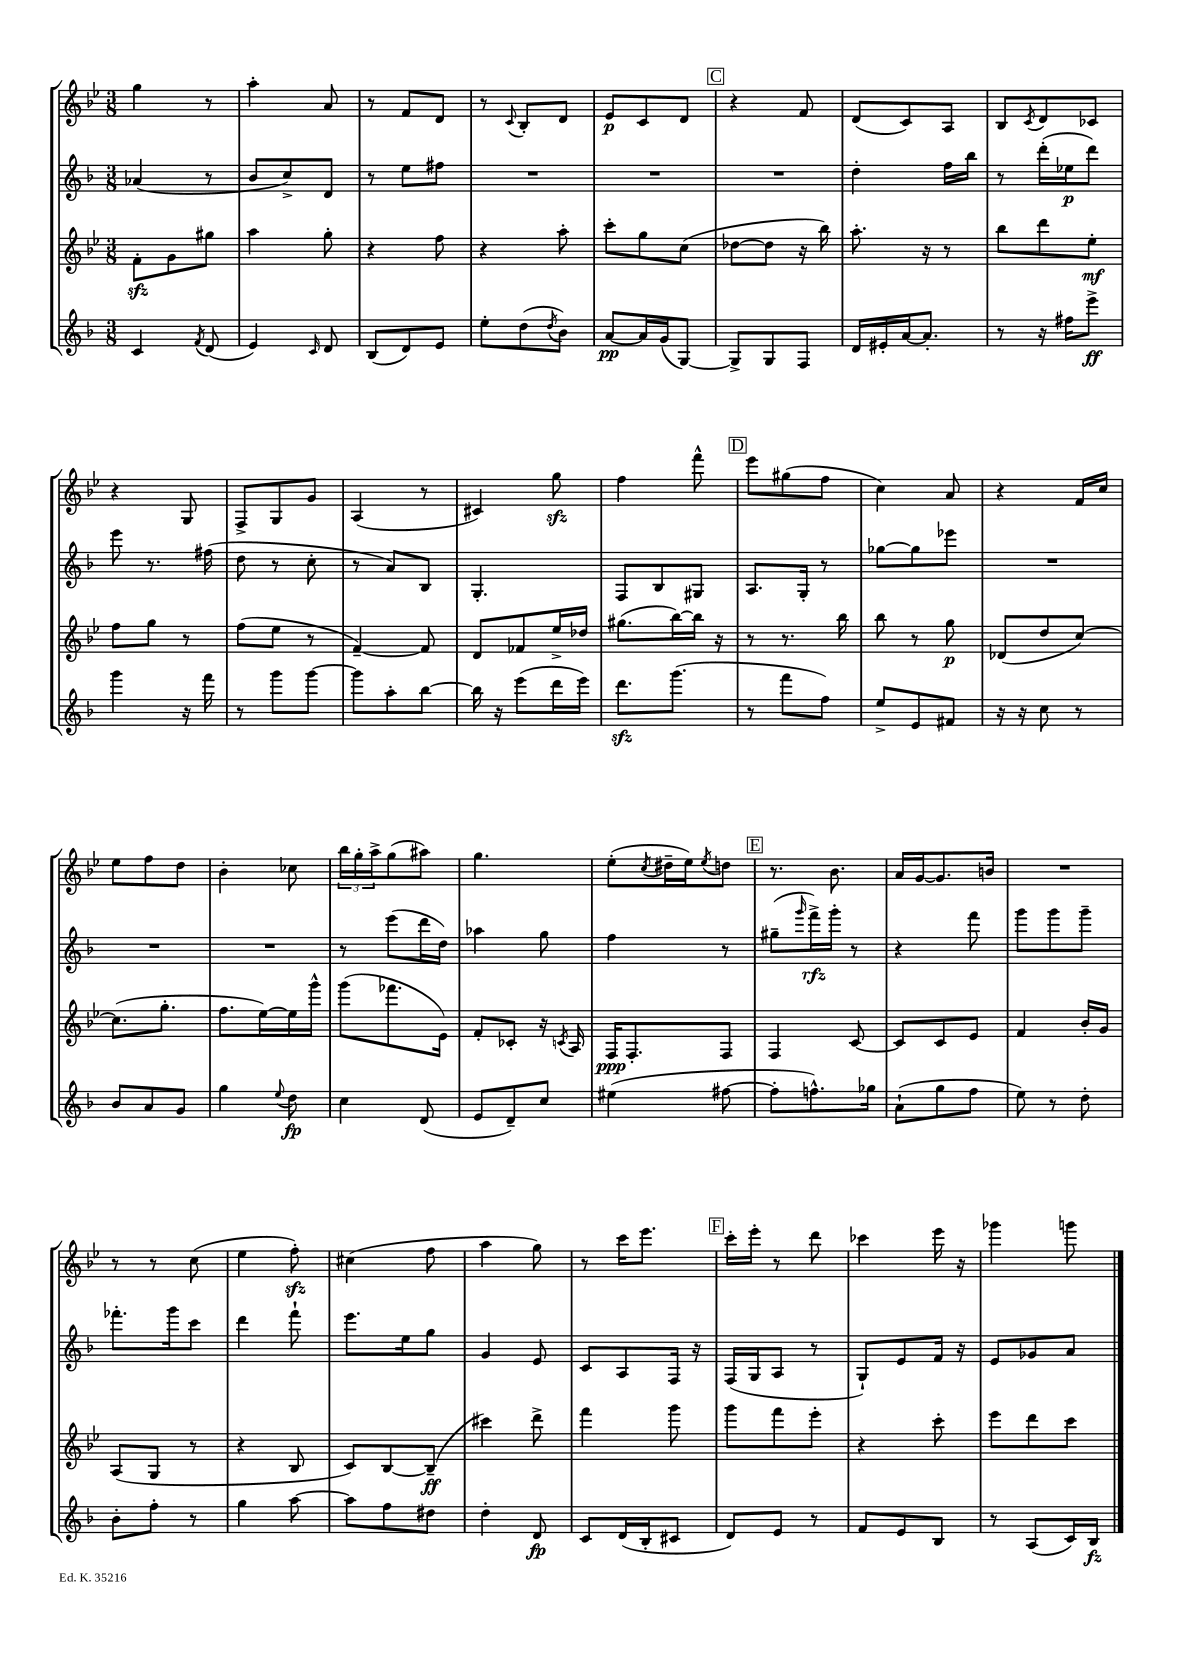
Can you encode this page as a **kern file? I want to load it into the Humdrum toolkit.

**kern	**kern	**kern	**kern
*staff4	*staff3	*staff2	*staff1
*clefG2	*clefG2	*clefG2	*clefG2
*k[b-]	*k[b-e-]	*k[b-]	*k[b-e-]
*M3/8	*M3/8	*M3/8	*M3/8
4c/	8f'\L	(4a-/	4gg\
.	8g\	.	.
8qf/	.	.	.
(8d/	8gg#\J	8r	8r
=	=	=	=
4e/)	4aa\	8b-/L	4aa'\
.	.	8cc^/)	.
16qqc/	.	.	.
8d/	8gg'\	8d/J	8a/
=	=	=	=
(8B-/L	4r	8r	8r
8d/)	.	8ee\L	8f/L
8e/J	8ff\	8ff#\J	8d/J
=	=	=	=
8ee'\L	4r	4.r	8r
.	.	.	8qqc/
(8dd\	.	.	8B-'/L
8qdd/	.	.	.
8b-\J)	8aa'\	.	8d/J
=	=	=	=
[8a/L	8ccc'\L	4.r	8e-/L
16a/]L	8gg\	.	8c/
(16g/J	.	.	.
[8G/J)	(8cc\J	.	8d/J
=	=	=	=
8G^/]L	[8dd-\L	4.r	4r
8G/	8dd-\]J	.	.
8F/J	16r	.	8f/
.	16bb-\)	.	.
=	=	=	=
16d/LL	8.aa'\	4dd'\	(8d/L
16e#'/	.	.	.
[16a/J	.	.	8c/)
8.a'/]J	16r	.	.
.	8r	16ff\LL	8A/J
.	.	16bb-\JJ	.
=	=	=	=
8r	8bb-\L	8r	8B-/L
.	.	.	8qc/
16r	8ddd\	(16ddd'\LL	8d/
16ff#\LK	.	16ee-\J	.
8eee^\J	8ee-'\J	8ddd\J)	8c-/J
=	=	=	=
4ggg\	8ff\L	8eee\	4r
.	8gg\J	8.r	.
16r	8r	.	8G/
16fff\	.	(16ff#\	.
=	=	=	=
8r	(8ff\L	8dd\	8F^/L
8ggg\L	8ee-\J	8r	8G/
[8ggg\J	8r	8cc'\	8g/J
=	=	=	=
8ggg\]L	[4f~/)	8r	(4A/
8aa'\	.	8a/L)	.
[8bb-\J	8f/]	8B-/J	8r
=	=	=	=
16bb-\]	8d/L	4.G'/	4c#/)
16r	.	.	.
(8eee\L	8f-/	.	.
16ddd\L	16ee-^/L	.	8gg\
16eee\JJ)	16dd-/JJ	.	.
=	=	=	=
8.ddd\L	(8.gg#\L	8F/L	4ff\
.	.	8B-/	.
(8.ggg\J	[16bb-\L)	.	.
.	16bb-\]JJ	8G#/J	8fff^^\
.	16r	.	.
=	=	=	=
8r	8r	8.A/L	8eee-\L
8fff\L	8.r	.	(8gg#\
.	.	16G'/Jk	.
8ff\J)	.	8r	8ff\J
.	16bb-\	.	.
=	=	=	=
8ee^/L	8bb-\	[8gg-\L	4cc\)
8e/	8r	8gg-\]	.
8f#/J	8gg\	8eee-\J	8a/
=	=	=	=
16r	(8d-/L	4.r	4r
16r	.	.	.
8cc\	8dd/	.	.
8r	[8cc/J)	.	16f/LL
.	.	.	16cc/JJ
=	=	=	=
8b-/L	(8.cc\]L	4.r	8ee-\L
8a/	.	.	8ff\
.	8.gg'\J	.	.
8g/J	.	.	8dd\J
=	=	=	=
4gg\	8.ff\L	4.r	4b-'\
.	[16ee-\L)	.	.
8qqee/	.	.	.
8dd\	16ee-\]	.	8cc-\
.	16ggg^^\JJ	.	.
=	=	=	=
4cc\	(8ggg\L	8r	24bb-\LL
.	.	.	24gg'\
.	.	.	24aa^\J
.	8.fff-\	(8eee\L	(8gg\
(8d/	.	16ddd\L	8aa#\J)
.	16e-\Jk)	16dd\JJ)	.
=	=	=	=
8e/L	8f'/L	4aa-\	4.gg\
8d~/)	8c-'/J	.	.
8cc/J	16r	8gg\	.
.	8qc/	.	.
.	16A/	.	.
=	=	=	=
(4ee#\	16F/LK	4ff\	(8ee-'\L
.	8.F'/	.	.
.	.	.	8qcc/
.	.	.	16dd#~\L
.	.	.	16ee-\J)
.	.	.	8qee-/
[8ff#\	8F/J	8r	8dd\J
=	=	=	=
8ff#'\]L	4F/	(8gg#~\L	8.r
.	.	16qqggg/	.
8.ff^^\)	.	16fff^\L)	.
.	.	16ggg'\JJ	8.b-\
.	[8c/	8r	.
16gg-\Jk	.	.	.
=	=	=	=
(8a`\L	8c/]L	4r	16a/LL
.	.	.	[16g/J
8gg\	8c/	.	8.g/]
8ff\J	8e-/J	8fff\	.
.	.	.	16b/Jk
=	=	=	=
8ee\)	4f/	8ggg\L	4.r
8r	.	8ggg\	.
8dd'\	16b-'/LL	8ggg~\J	.
.	16g/JJ	.	.
=	=	=	=
8b-'\L	(8A/L	8.fff-'\L	8r
8ff'\J	8G/J	.	8r
.	.	16ggg\k	.
8r	8r	8ccc\J	(8cc\
=	=	=	=
4gg\	4r	4ddd\	4ee-\
[8aa\	8B-/	8fff`\	8ff'\)
=	=	=	=
8aa\]L	8c/L)	8.eee\L	(4cc#\
8ff\	[8B-/	.	.
.	.	16ee\k	.
8dd#\J	(8B-~/]J	8gg\J	8ff\
=	=	=	=
4dd'\	4ccc#\)	4g/	4aa\
8d/	8ddd^\	8e/	8gg\)
=	=	=	=
8c/L	4fff\	8c/L	8r
(16d/L	.	8A/	16ccc\LK
16B-'/J	.	.	8.eee-\J
8c#/J	8ggg\	16F/Jk	.
.	.	16r	.
=	=	=	=
8d/L)	8ggg\L	(16F/LL	16ccc'\LL
.	.	16G/J	16eee-'\JJ
8e/J	8fff\	8A/J	8r
8r	8eee-'\J	8r	8ddd\
=	=	=	=
8f/L	4r	8G`/L)	4ccc-\
8e/	.	8e/	.
8B-/J	8ccc'\	16f/Jk	16eee-\
.	.	16r	16r
=	=	=	=
8r	8eee-\L	8e/L	4ggg-\
(8A/L	8ddd\	8g-/	.
16c/L)	8ccc\J	8a/J	8ggg\
16B-/JJ	.	.	.
==	==	==	==
*-	*-	*-	*-
